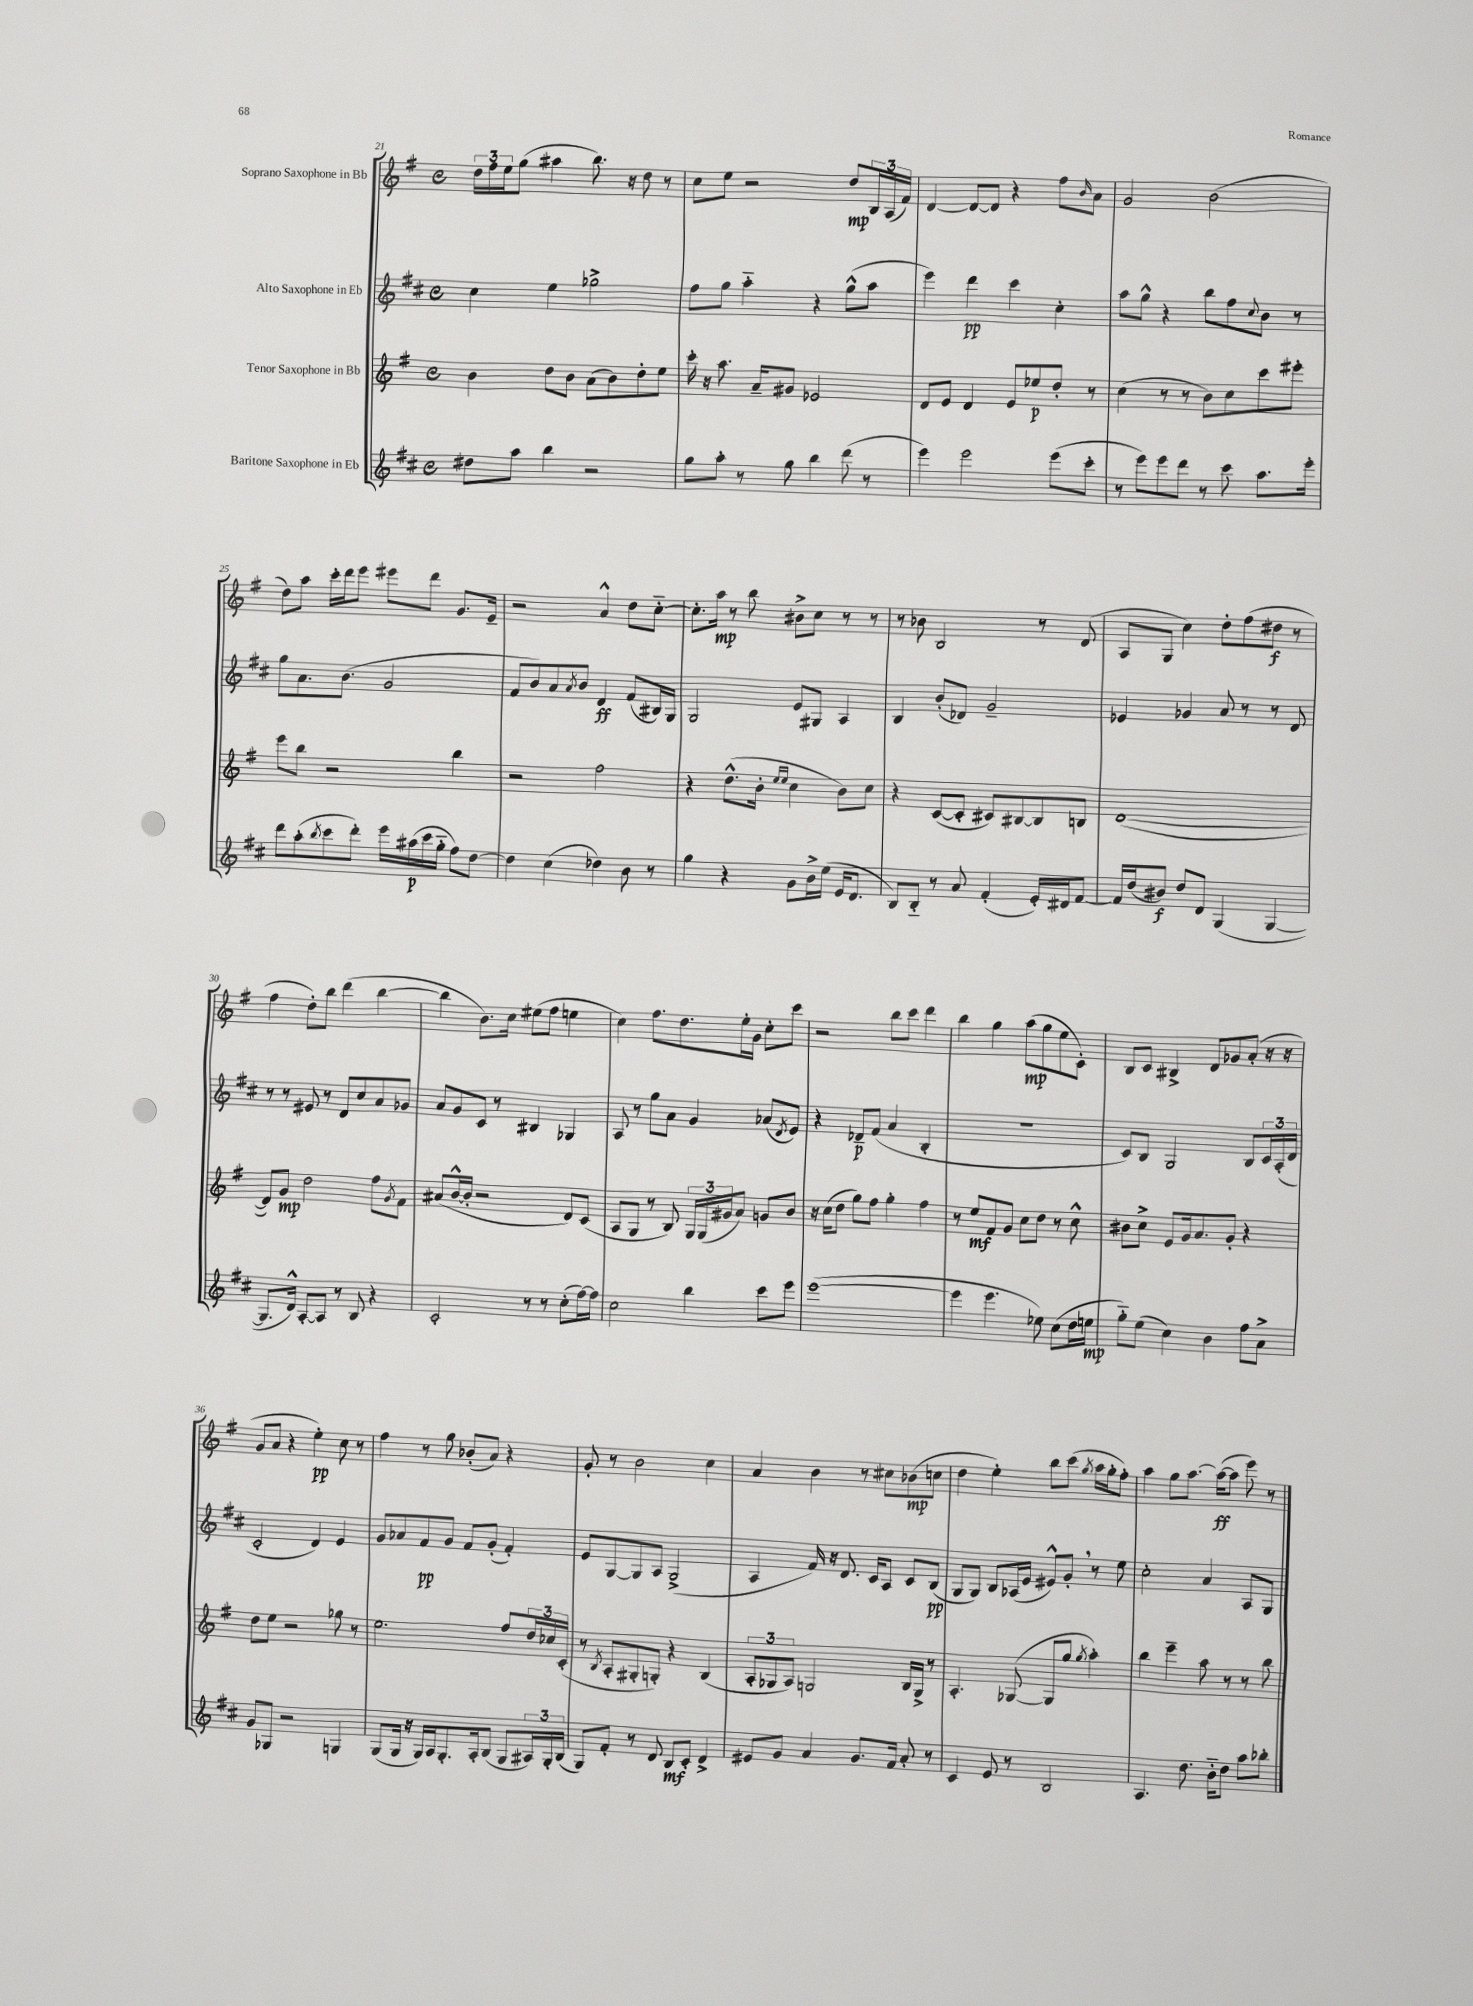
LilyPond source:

<<
\new StaffGroup <<
\new Staff = "s0" \with { instrumentName = "Soprano Saxophone in Bb" } {
    \clef treble \key g \major \defaultTimeSignature \time 4/4
    \tuplet 3/2 { d''16 fis''16 e''16 } g''8( ais''4 b''8.) r16 d''8 r8 |
    c''8 e''8 r2 d''8\mp \tuplet 3/2 { b16 a16( fis'16) } |
    d'4~ d'8~ d'8 r4 fis''8 \grace { b'16 } a'8 |
    g'2 b'2( |
    d''8) a''8 c'''16-. d'''16 e'''8 eis'''8 d'''8 g'8. e'16-- |
    r2 a'4-^ d''8 c''8~-_ |
    c''8.-. a''16\mp r8 b''8 bis'8-> c''8 r8 r8 |
    r8 bes'8 b2 r8 d'8( |
    a8 g8 c''4) d''8-. fis''8( dis''8\f r8 |
    fis''4 d''8-.) b''8 d'''4( b''4~ |
    b''4 b'8.) c''16 eis''8( fis''8 e''4 |
    c''4) fis''8. d''8. e''16-. g'16 c''8-. c'''8 |
    r2 b''8 c'''8 d'''4 |
    b''4 g''4 a''8\mp( g''8 e''8 c'8-.) |
    b8 c'8 bis4-> d'8 ges'8 a'8-.( r16 r16 |
    g'8 a'8 r4 e''4-.\pp) c''8 r8 |
    fis''4 r8 g''8 bes'8-.( a'8) r4 |
    g'8-. r8 b'2 c''4 |
    a'4 b'4 r8 cis''8 bes'8\mp( c''8 |
    d''4 e''4-.) b''8 c'''8( \acciaccatura { g''8 } a''16 g''16-. fis''8-.) |
    a''4 g''8 a''8.~ a''16~\ff( a''8 e'''8) r8 \bar "|." |
}
\new Staff = "s1" \with { instrumentName = "Alto Saxophone in Eb" } {
    \clef treble \key d \major \defaultTimeSignature \time 4/4
    cis''4 e''4 ges''2-> |
    fis''8 g''8 a''4-_ r4 g''8-^( a''8 |
    e'''4) d'''4\pp cis'''4 cis''4-. |
    a''8 g''8-^ r4 b''8 fis''8 \appoggiatura { cis''8 } b'8 r8 |
    g''8 a'8. b'8.( g'2 |
    fis'8 b'8) a'8 \acciaccatura { a'8 } b'8 d'4\ff fis'8( bis16) g16 |
    g2 e'8 gis8 a4 |
    b4 b'8-.( des'8) g'2-- |
    ees'4 ges'4 a'8 r8 r8 d'8 |
    r8 r8 eis'8 r8 d'8 cis''8 a'8 ges'8 |
    a'8 g'8 cis'8 r8 bis4 ges4 |
    a8 r8 g''8 a'8 g'4 aes'8( \acciaccatura { d'8 } e'8) |
    r4 des'8--\p fis'8( a'4 b4-. |
    R1 |
    cis'8) b8 g2 b8 \tuplet 3/2 { cis'16 a16-.( d'16 } |
    cis'2-. d'4) e'4 |
    g'8 aes'8 fis'8\pp g'8 fis'8 g'8-.( fis'4-.) |
    e'8 g8~ g8 a8 g2->( |
    a4 fis'16) r16 d'8. cis'16 a8 cis'8 b8\pp( |
    g8 g8) b8 aes16( e'16 eis'8-^) g'8-. \breathe r8 e''8 |
    cis''2-. a'4 a8 g8 \bar "|." |
}
\new Staff = "s2" \with { instrumentName = "Tenor Saxophone in Bb" } {
    \clef treble \key g \major \defaultTimeSignature \time 4/4
    b'4 d''8 b'8 a'8( b'8) d''8-. e''8 |
    c'''16-. r16 a''8. a'16-- gis'8 ees'2 |
    d'8 e'8 d'4 e'8 ees''8\p d''8-. r8 |
    c''4( r8 r8 b'8) c''8 c'''8 eis'''8-. |
    e'''8 b''8 r2 b''4 |
    r2 fis''2 |
    r4 d''8.-^( b'16-. \grace { e''16 e''16 } c''4 b'8) c''8 |
    r4 c'8~( c'8-. cis'8) bis8~ bis8 b8 |
    d'1~( |
    d'8) g'8\mp d''2 fis''8 \acciaccatura { g'8 } fis'8 |
    ais'8( b'16~-^ b'16-. r2 d'8) c'8( |
    a8 g8 r8 b8) \tuplet 3/2 { g16 g16( gis'16 } a'8) g'8 b'8 |
    r16 c''16( d''8 g''8) fis''8 g''4-. fis''4 |
    r8 e''8\mf fis'8 g'8 c''8 d''8 r8 c''8-^ |
    bis'8 c''8-> e'8 g'16 a'8. g'8-. r4 |
    d''8 e''8 r2 ges''8 r8 |
    e''2. fis''8 \tuplet 3/2 { d''16 ces''16 c'16-.( } |
    r8 \acciaccatura { b8 } a8-. gis8-. g8-.) r4 b4( |
    \tuplet 3/2 { a8-. ges8 a8) } g2 b16 g16-> r8 |
    a4.-. ges8~( ges8 g''8 \acciaccatura { g''8 } a''4-.) |
    b''4 e'''4-- a''8 r8 r8 b''8 \bar "|." |
}
\new Staff = "s3" \with { instrumentName = "Baritone Saxophone in Eb" } {
    \clef treble \key d \major \defaultTimeSignature \time 4/4
    dis''8 a''8 b''4 r2 |
    g''8 a''8-. r8 g''8 b''4 d'''8( r8 |
    e'''4) e'''2 e'''8( cis'''8-. |
    r8 e'''8) e'''8 d'''8 r8 cis'''8 a''8. e'''16-. |
    d'''8 a''8-.( \acciaccatura { b''8 } cis'''8 d'''8-.) e'''16 ais''16\p( cis'''16 g''16-_ fis''8) d''8~ |
    d''4 cis''4( des''4) b'8 r8 |
    g''4 r4 g'8 b'16-> e''16( e'16 d'8. |
    b8) b8-_ r8 a'8 fis'4-.( e'16-.) dis'16 fis'8~ |
    fis'16 d''16( bis'8\f) d''8 d'8 g4( g4~ |
    g8. d'16-^) a8~-. a8 r8 b8 r4 |
    cis'2-. r8 r8 cis''8-.( fis''16~) fis''16 |
    cis''2 b''4 cis'''8 e'''8 |
    e'''1~( |
    e'''4 e'''4. ees''8) cis''8( d''16 e''16\mp |
    g''8-_) e''8( cis''4) b'4 fis''8 a'8-> |
    g'8 ges8 r2 g4 |
    g8( g16 r16 g16) a16 g8.-. a16-. b8( g8 \tuplet 3/2 { ais16) g16-. b16( } |
    g8) fis'8-. r8 d'8 b8\mf cis'8-. d'4-> |
    eis'8 g'8 a'4 g'8. fis'16 a'8-. r8 |
    cis'4 e'8 r8 b2 |
    a4. d''8. b'16-_ d''8 a''8 bes''8-. \bar "|." |
}
>>
>>
\layout { \context { \Score currentBarNumber = #21 } }
